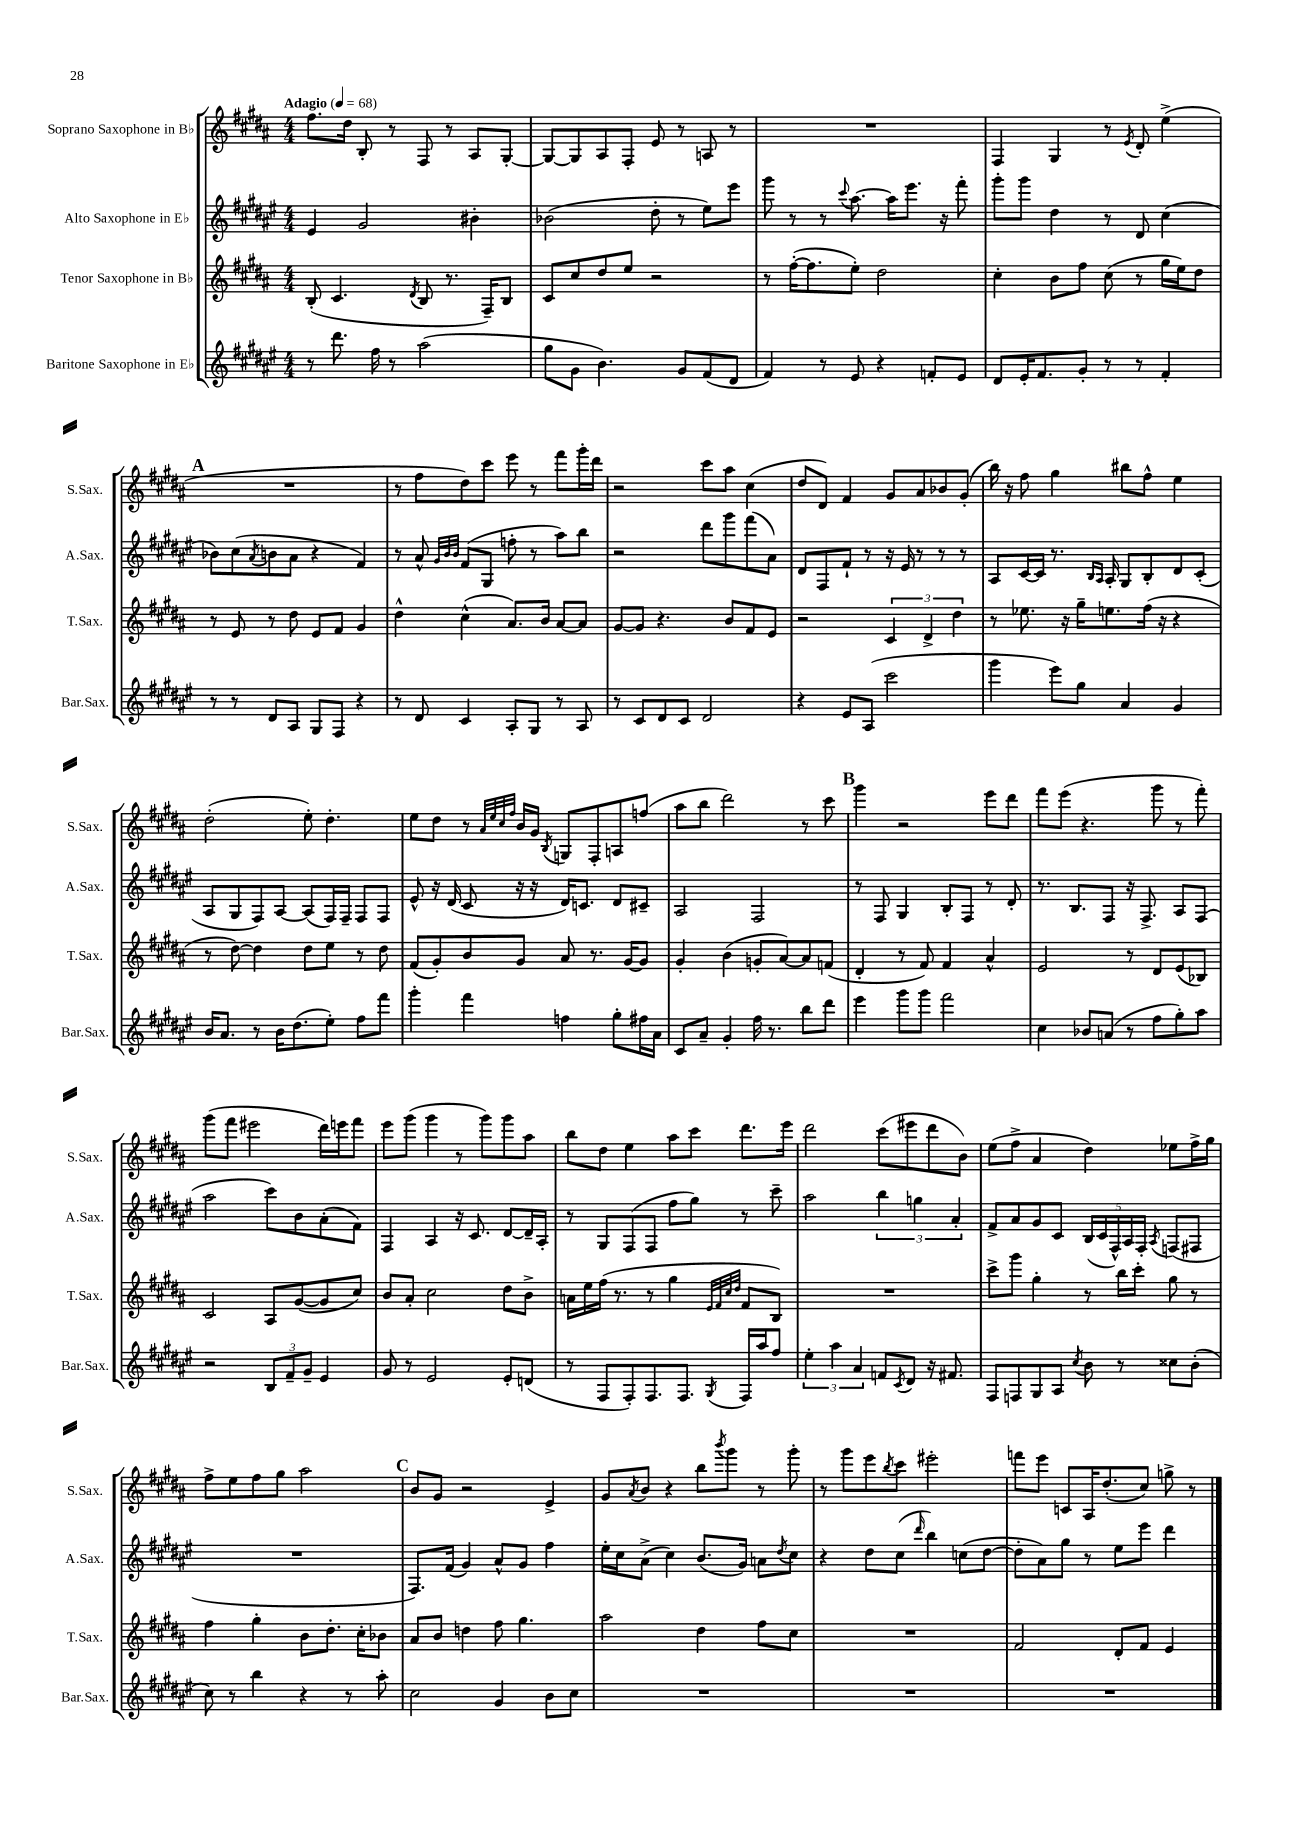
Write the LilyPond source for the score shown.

<<
\new StaffGroup <<
\new Staff = "s0" \with { instrumentName = "Soprano Saxophone in Bb" shortInstrumentName = "S.Sax." } {
    \clef treble \key b \major \numericTimeSignature \time 4/4 \tempo "Adagio" 4 = 68
    fis''8. dis''16 b8-. r8 fis8 r8 ais8 gis8~-. |
    gis8~ gis8 ais8 fis8-. e'8 r8 a8 r8 |
    R1 |
    fis4 gis4 r8 \acciaccatura { e'8 } dis'8-. e''4->( |
    \mark \markup { \bold "A" } R1 |
    r8 fis''8 dis''8) cis'''8 e'''8 r8 fis'''8 gis'''16-. dis'''16 |
    r2 cis'''8 ais''8 cis''4( |
    dis''8 dis'8) fis'4 gis'8 ais'8 bes'8 gis'8-.( |
    b''16) r16 fis''8 gis''4 bis''8 fis''8-^ e''4 |
    dis''2-.( e''8-.) dis''4.-. |
    e''8 dis''8 r8 \grace { ais'32 e''32 cis''32 fis''32 } b'16 gis'16 \acciaccatura { b8 } g8 fis8-. a8 f''8( |
    ais''8 b''8 dis'''2) r8 cis'''8 |
    \mark \markup { \bold "B" } gis'''4 r2 e'''8 dis'''8 |
    fis'''8 e'''8( r4. gis'''8 r8 fis'''8-.) |
    gis'''8( fis'''8 eis'''2 dis'''16) e'''16 fis'''8 |
    e'''8 gis'''8( gis'''4 r8 gis'''8) gis'''8 ais''8 |
    b''8 dis''8 e''4 ais''8 cis'''8 dis'''8. e'''16 |
    dis'''2 cis'''8( eis'''8 dis'''8 b'8) |
    e''8( fis''8-> ais'4 dis''4) ees''8 fis''16-> gis''16 |
    fis''8-> e''8 fis''8 gis''8 ais''2 |
    \mark \markup { \bold "C" } b'8 gis'8 r2 e'4-> |
    gis'8 \acciaccatura { ais'8 } b'8 r4 b''8 \acciaccatura { b'''8 } gis'''8 r8 gis'''8-. |
    r8 gis'''8 e'''8 \acciaccatura { b''8 } cis'''8 eis'''2-. |
    f'''8 e'''8 c'8 ais16 dis''8.-.( cis''8) g''8-> r8 \bar "|." |
}
\new Staff = "s1" \with { instrumentName = "Alto Saxophone in Eb" shortInstrumentName = "A.Sax." } {
    \clef treble \key fis \major \numericTimeSignature \time 4/4
    eis'4 gis'2 bis'4-. |
    bes'2( dis''8-. r8 eis''8) eis'''8 |
    gis'''8 r8 r8 \appoggiatura { cis'''8 } ais''8.~ ais''16 eis'''8. r16 fis'''8-. |
    gis'''8-. gis'''8 dis''4 r8 dis'8 cis''4( |
    \mark \markup { \bold "A" } bes'8) cis''8( \acciaccatura { ais'8 } b'8 ais'8 r4 fis'4) |
    r8 ais'8-^ \grace { gis'32 b'32 b'32 } fis'8( gis8 f''8-. r8 ais''8) b''8 |
    r2 dis'''8 gis'''8 fis'''8( ais'8) |
    dis'8 fis8 fis'8-! r8 r16 eis'16 r8 r8 r8 |
    ais8 cis'16~ cis'16 r8. \grace { b16 ais16 } ais16-. gis8 b8-. dis'8 cis'8-.( |
    ais8 gis8 fis8) ais8~ ais8( fis16) fis16-- fis8 fis8 |
    eis'8-^ r16 dis'16( cis'8 r16 r16 dis'16) c'8. dis'8 cis'8-- |
    ais2 fis2 |
    \mark \markup { \bold "B" } r8 fis8 gis4 b8-. fis8 r8 dis'8-. |
    r8. b8. fis8 r16 fis8.-> ais8 fis8( |
    ais''2 cis'''8) b'8 ais'8-.( fis'8) |
    fis4 ais4 r16 cis'8. dis'8~ dis'16-- ais16-. |
    r8 gis8 fis8( fis8 fis''8 gis''8) r8 cis'''8-- |
    ais''2 \tuplet 3/2 { b''4 g''4 ais'4-. } |
    fis'8-> ais'8 gis'8 cis'8 \tuplet 5/4 { b16( cis'16 fis16-^) ais16 fis16-. } \acciaccatura { ais8 } f8( fis8 |
    R1 |
    \mark \markup { \bold "C" } fis8.) fis'16( gis'4) ais'8-^ gis'8 fis''4 |
    eis''16-. cis''16 ais'8->( cis''4) b'8.( gis'16) a'8 \acciaccatura { dis''8 } cis''8 |
    r4 dis''8 cis''8( \grace { dis'''16 } b''4) c''8( dis''8~ |
    dis''8-. ais'8) gis''8 r8 eis''8 eis'''8 dis'''4 \bar "|." |
}
\new Staff = "s2" \with { instrumentName = "Tenor Saxophone in Bb" shortInstrumentName = "T.Sax." } {
    \clef treble \key b \major \numericTimeSignature \time 4/4
    b8-.( cis'4. \acciaccatura { dis'8 } b8 r8. fis16--) b8 |
    cis'8 cis''8 dis''8 e''8 r2 |
    r8 fis''16~-.( fis''8. e''8-.) dis''2 |
    cis''4-. b'8 fis''8 cis''8( r8 gis''16 e''16) dis''8 |
    \mark \markup { \bold "A" } r8 e'8 r8 dis''8 e'8 fis'8 gis'4 |
    dis''4-^ cis''4-^( ais'8.) b'16 ais'8~ ais'8 |
    gis'8~ gis'8 r4. b'8 fis'8 e'8 |
    r2 \tuplet 3/2 { cis'4 dis'4-> dis''4 } |
    r8 ees''8. r16 gis''16-- e''8. fis''16( r16 r4 |
    r8 dis''8~) dis''4 dis''8 e''8 r8 dis''8 |
    fis'8( gis'8-.) b'8 gis'8 ais'8 r8. gis'16~ gis'8 |
    gis'4-. b'4( g'8-. ais'8~) ais'8 f'8( |
    \mark \markup { \bold "B" } dis'4-. r8 fis'8) fis'4 ais'4-^ |
    e'2 r8 dis'8 e'8( bes8) |
    cis'2 ais8 gis'8~( gis'8 cis''8) |
    b'8 ais'8-. cis''2 dis''8 b'8-> |
    a'16 e''16 fis''16( r8. r8 gis''4 \grace { e'32 fis'32 cis''32 dis''32 } fis'8 b8) |
    R1 |
    cis'''8-> gis'''8 gis''4-. r8 b''16 cis'''16-. gis''8 r8 |
    fis''4 gis''4-. b'8 dis''8.-. cis''16-. bes'8 |
    \mark \markup { \bold "C" } ais'8 b'8 d''4 fis''8 gis''4. |
    ais''2 dis''4 fis''8 cis''8 |
    R1 |
    fis'2 dis'8-. fis'8 e'4 \bar "|." |
}
\new Staff = "s3" \with { instrumentName = "Baritone Saxophone in Eb" shortInstrumentName = "Bar.Sax." } {
    \clef treble \key fis \major \numericTimeSignature \time 4/4
    r8 dis'''8. fis''16 r8 ais''2( |
    gis''8 gis'8 b'4.) gis'8 fis'8( dis'8 |
    fis'4) r8 eis'8 r4 f'8-. eis'8 |
    dis'8 eis'16-. fis'8. gis'8-. r8 r8 fis'4-. |
    \mark \markup { \bold "A" } r8 r8 dis'8 ais8 gis8 fis8 r4 |
    r8 dis'8 cis'4 ais8-. gis8 r8 ais8 |
    r8 cis'8 dis'8 cis'8 dis'2 |
    r4 eis'8 ais8( cis'''2 |
    gis'''4 eis'''8) gis''8 ais'4 gis'4 |
    b'16 ais'8. r8 b'16 dis''8.( eis''8-.) fis''8 fis'''8 |
    gis'''4-. fis'''4 f''4 gis''8-. fis''16 ais'16 |
    cis'8 ais'8-- gis'4-. fis''16 r8. b''8 dis'''8 |
    \mark \markup { \bold "B" } eis'''4 gis'''8 gis'''8 fis'''2 |
    cis''4 bes'8 a'8( r8 fis''8 gis''8-.) ais''8 |
    r2 \tuplet 3/2 { b8 fis'8-- gis'8-- } eis'4 |
    gis'8 r8 eis'2 eis'8-. d'8( |
    r8 fis8 fis8-.) fis8. fis8. \acciaccatura { gis8 } fis16 ais''16 fis''8 |
    \tuplet 3/2 { eis''4-. ais''4 ais'4 } f'8 \acciaccatura { cis'8 } dis'8 r16 fis'8. |
    fis8 f8 gis8 ais8 \acciaccatura { cis''8 } b'8 r8 cisis''8 b'8-.( |
    cis''8) r8 b''4 r4 r8 ais''8-. |
    \mark \markup { \bold "C" } cis''2 gis'4 b'8 cis''8 |
    R1 |
    R1 |
    R1 \bar "|." |
}
>>
>>
\layout { \context { \Score \remove "Bar_number_engraver" } }
